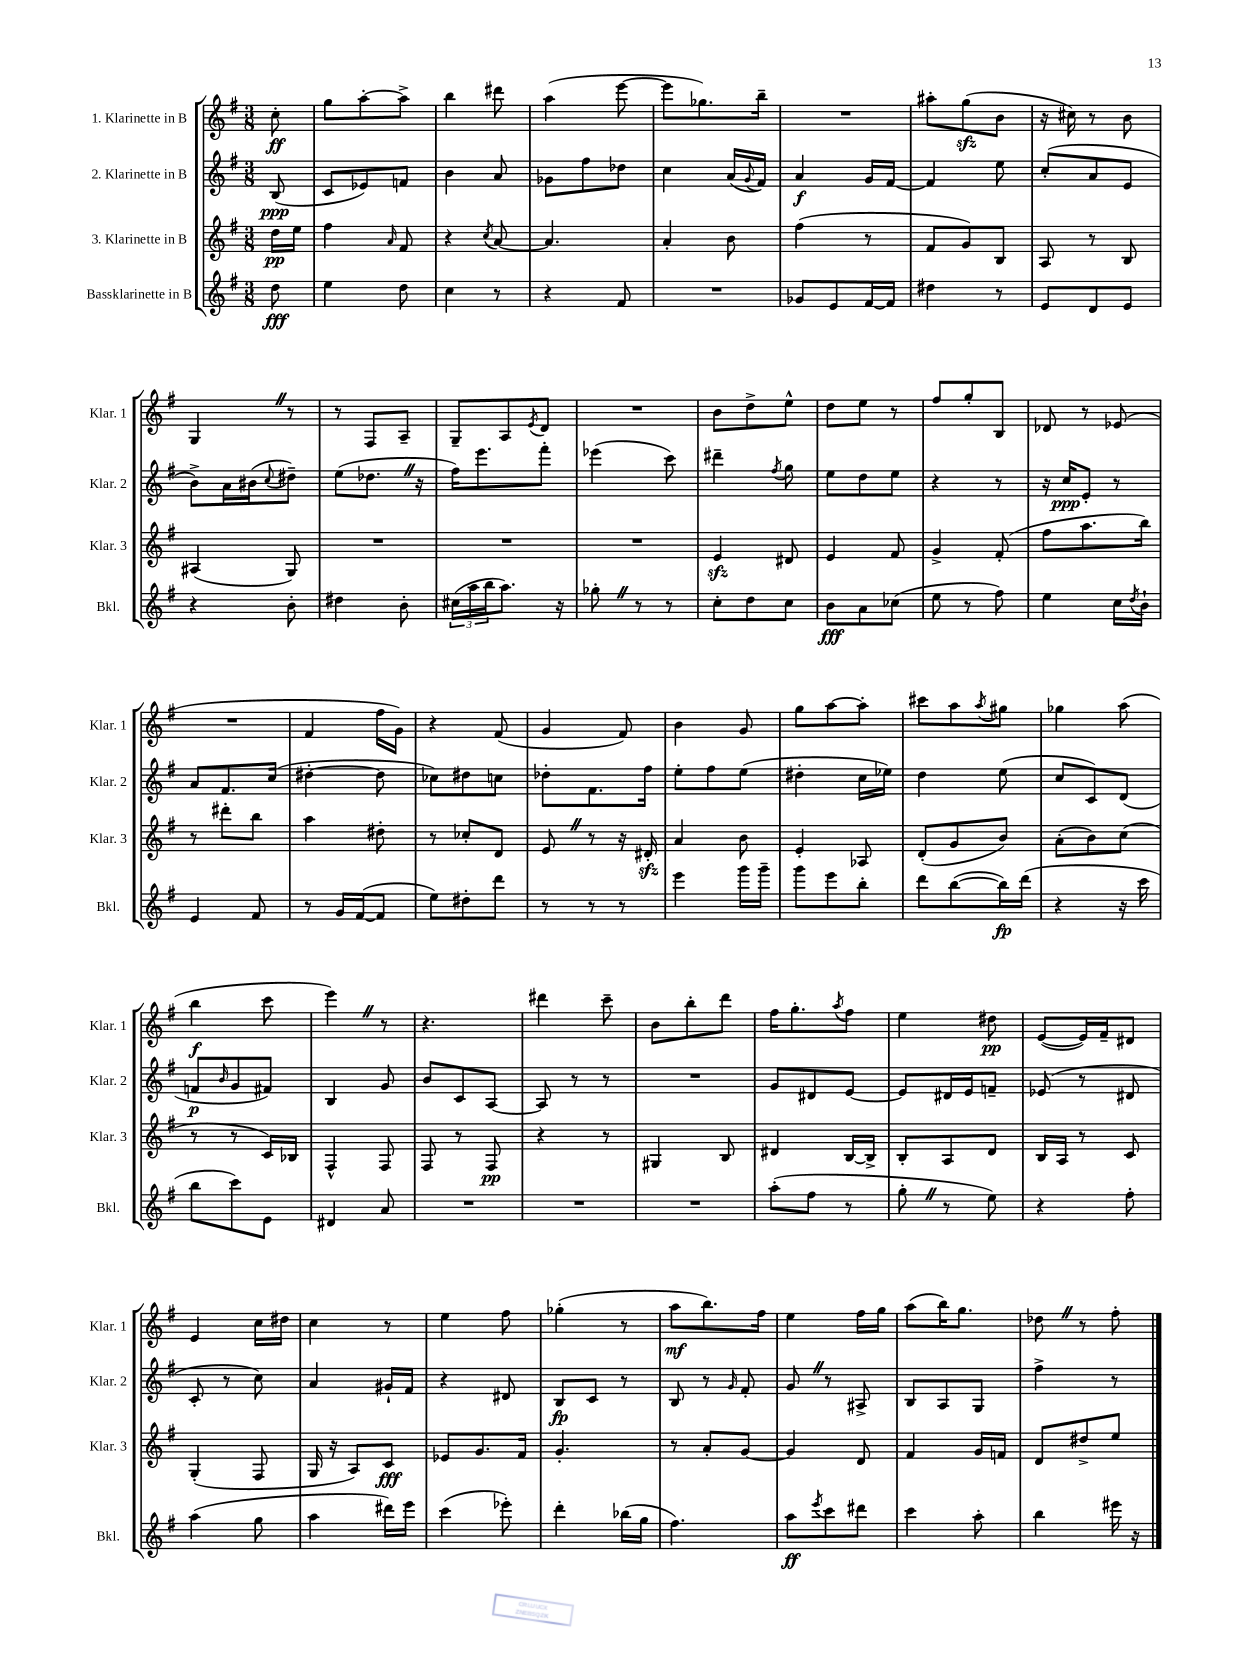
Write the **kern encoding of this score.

**kern	**kern	**kern	**kern
*staff4	*staff3	*staff2	*staff1
*clefG2	*clefG2	*clefG2	*clefG2
*k[f#]	*k[f#]	*k[f#]	*k[f#]
*M3/8	*M3/8	*M3/8	*M3/8
8dd	16dd	(8B	8cc'
.	16ee	.	.
=	=	=	=
4ee	4ff#	8c	8gg
.	.	8e-)	[8aa'
.	16qqa	.	.
8dd	8f#	8f	8aa^]
=	=	=	=
4cc	4r	4b	4bb
.	8qcc	.	.
8r	[8a	8a	8ddd#
=	=	=	=
4r	4.a]	8g-	(4aa
.	.	8ff#	.
8f#	.	8dd-	[8eee
=	=	=	=
4.r	4a'	4cc	8eee]
.	.	.	8.gg-)
.	8b	(16a	.
.	.	8qqg	.
.	.	16f#)	16bb~
=	=	=	=
8g-	(4ff#	4a	4.r
8e	.	.	.
[16f#	8r	16g	.
16f#]	.	[16f#	.
=	=	=	=
4dd#	8f#	4f#]	8aa#'
.	8g)	.	(8gg
8r	8B	8ee	8b
=	=	=	=
8e	8A	(8cc'	16r
.	.	.	16cc#)
8d	8r	8a	8r
8e	8B	8e	8b
=	=	=	=
4r	(4A#	8b^)	4G
.	.	16a	.
.	.	(16b#	.
.	.	8qqcc	.
8b'	8G)	8dd#~)	8r
=	=	=	=
4dd#	4.r	(8ee	8r
.	.	8.dd-	8F#
8b'	.	.	8A~
.	.	16r	.
=	=	=	=
(24cc#	4.r	16ff#)	8G~
24aa	.	.	.
.	.	8.eee	.
24bb	.	.	.
8.aa)	.	.	8A
.	.	.	8qe
.	.	8fff#'	8d
16r	.	.	.
=	=	=	=
8gg-'	4.r	(4eee-	4.r
8r	.	.	.
8r	.	8ccc)	.
=	=	=	=
8cc'	4e	4ddd#~	8b
8dd	.	.	8dd^
.	.	8qff#	.
8cc	8d#	8gg	8ee^^
=	=	=	=
8b	4e	8ee	8dd
8a	.	8dd	8ee
(8cc-	8f#	8ee	8r
=	=	=	=
8ee	4g^	4r	8ff#
8r	.	.	8gg'
8ff#)	(8f#'	8r	8B
=	=	=	=
4ee	8ff#	16r	8d-
.	.	16cc	.
.	8.aa	8e'	8r
16cc	.	8r	(8e-
8qdd	.	.	.
16b`	16bb)	.	.
=	=	=	=
4e	8r	8a	4.r
.	8ddd#'	8.f#	.
8f#	8bb	.	.
.	.	(16cc	.
=	=	=	=
8r	4aa	[4dd#'	4f#
16g	.	.	.
([16f#	.	.	.
8f#]	8dd#'	8dd#]	16ff#
.	.	.	16g)
=	=	=	=
8ee)	8r	8cc-)	4r
8dd#'	8cc-'	8dd#	.
8ddd	8d	8cc	(8f#
=	=	=	=
8r	8e	8dd-'	4g
8r	8r	8.f#	.
8r	16r	.	8f#)
.	16d#'	16ff#	.
=	=	=	=
4eee	4a	8ee'	4b
.	.	8ff#	.
16ggg	8b	(8ee	8g
16ggg~	.	.	.
=	=	=	=
8ggg	4e'	4dd#'	8gg
8eee	.	.	[8aa
8bb'	8A-	16cc	8aa']
.	.	16ee-)	.
=	=	=	=
8ddd	(8d'	4dd	8ccc#
([8bb	8g	.	8aa
.	.	.	8qaa
16bb])	8b)	(8ee	8gg#
(16ddd	.	.	.
=	=	=	=
4r	(8a'	8cc	4gg-
.	8b)	8c)	.
16r	(8cc	(8d	(8aa
16ccc	.	.	.
=	=	=	=
8bb	8r	8f	4bb
.	.	16qqb	.
8ccc)	8r	8g	.
8e	16c)	8f#)	8ccc
.	16B-	.	.
=	=	=	=
4d#	4F#^^	4B	4eee)
8a	8F#	8g	8r
=	=	=	=
4.r	8F#	8b	4.r
.	8r	8c	.
.	8F#	[8A	.
=	=	=	=
4.r	4r	8A]	4ddd#
.	.	8r	.
.	8r	8r	8ccc~
=	=	=	=
4.r	4G#	4.r	8b
.	.	.	8bb'
.	8B	.	8ddd
=	=	=	=
(8aa'	4d#	8g	16ff#
.	.	.	8.gg'
8ff#	.	8d#	.
.	.	.	8qaa
8r	[16B	[8e	8ff#
.	16B^]	.	.
=	=	=	=
8gg'	8B'	8e]	4ee
8r	8A	16d#	.
.	.	16e	.
8ee)	8d	8f~	8dd#
=	=	=	=
4r	16B	(8e-	([8e
.	16A	.	.
.	8r	8r	16e])
.	.	.	16f#~
8ff#'	8c	8d#	8d#
=	=	=	=
(4aa	(4G'	8c'	4e
.	.	8r	.
8gg	8F#	8cc)	16cc
.	.	.	16dd#
=	=	=	=
4aa	16G	4a	4cc
.	16r	.	.
.	8A)	.	.
16ddd#)	8c	16g#`	8r
16eee	.	16f#	.
=	=	=	=
(4ccc	8e-	4r	4ee
.	8.g	.	.
8eee-')	.	8d#	8ff#
.	16f#	.	.
=	=	=	=
4ddd'	4.g'	8B	(4gg-'
.	.	8c	.
(16bb-	.	8r	8r
16gg	.	.	.
=	=	=	=
4.ff#)	8r	8B	8aa
.	8a'	8r	8.bb)
.	.	16qqg	.
.	[8g	8f#'	.
.	.	.	16ff#
=	=	=	=
8aa	4g]	8g	4ee
8qeee	.	.	.
8ccc	.	8r	.
8ddd#	8d	8A#^	16ff#
.	.	.	16gg
=	=	=	=
4ccc	4f#	8B	(8aa
.	.	8A	16bb)
.	.	.	8.gg
8aa'	16g	8G	.
.	16f	.	.
=	=	=	=
4bb	8d	4ff#^	8dd-
.	8dd#^	.	8r
16eee#	8ee	8r	8ff#'
16r	.	.	.
==	==	==	==
*-	*-	*-	*-
